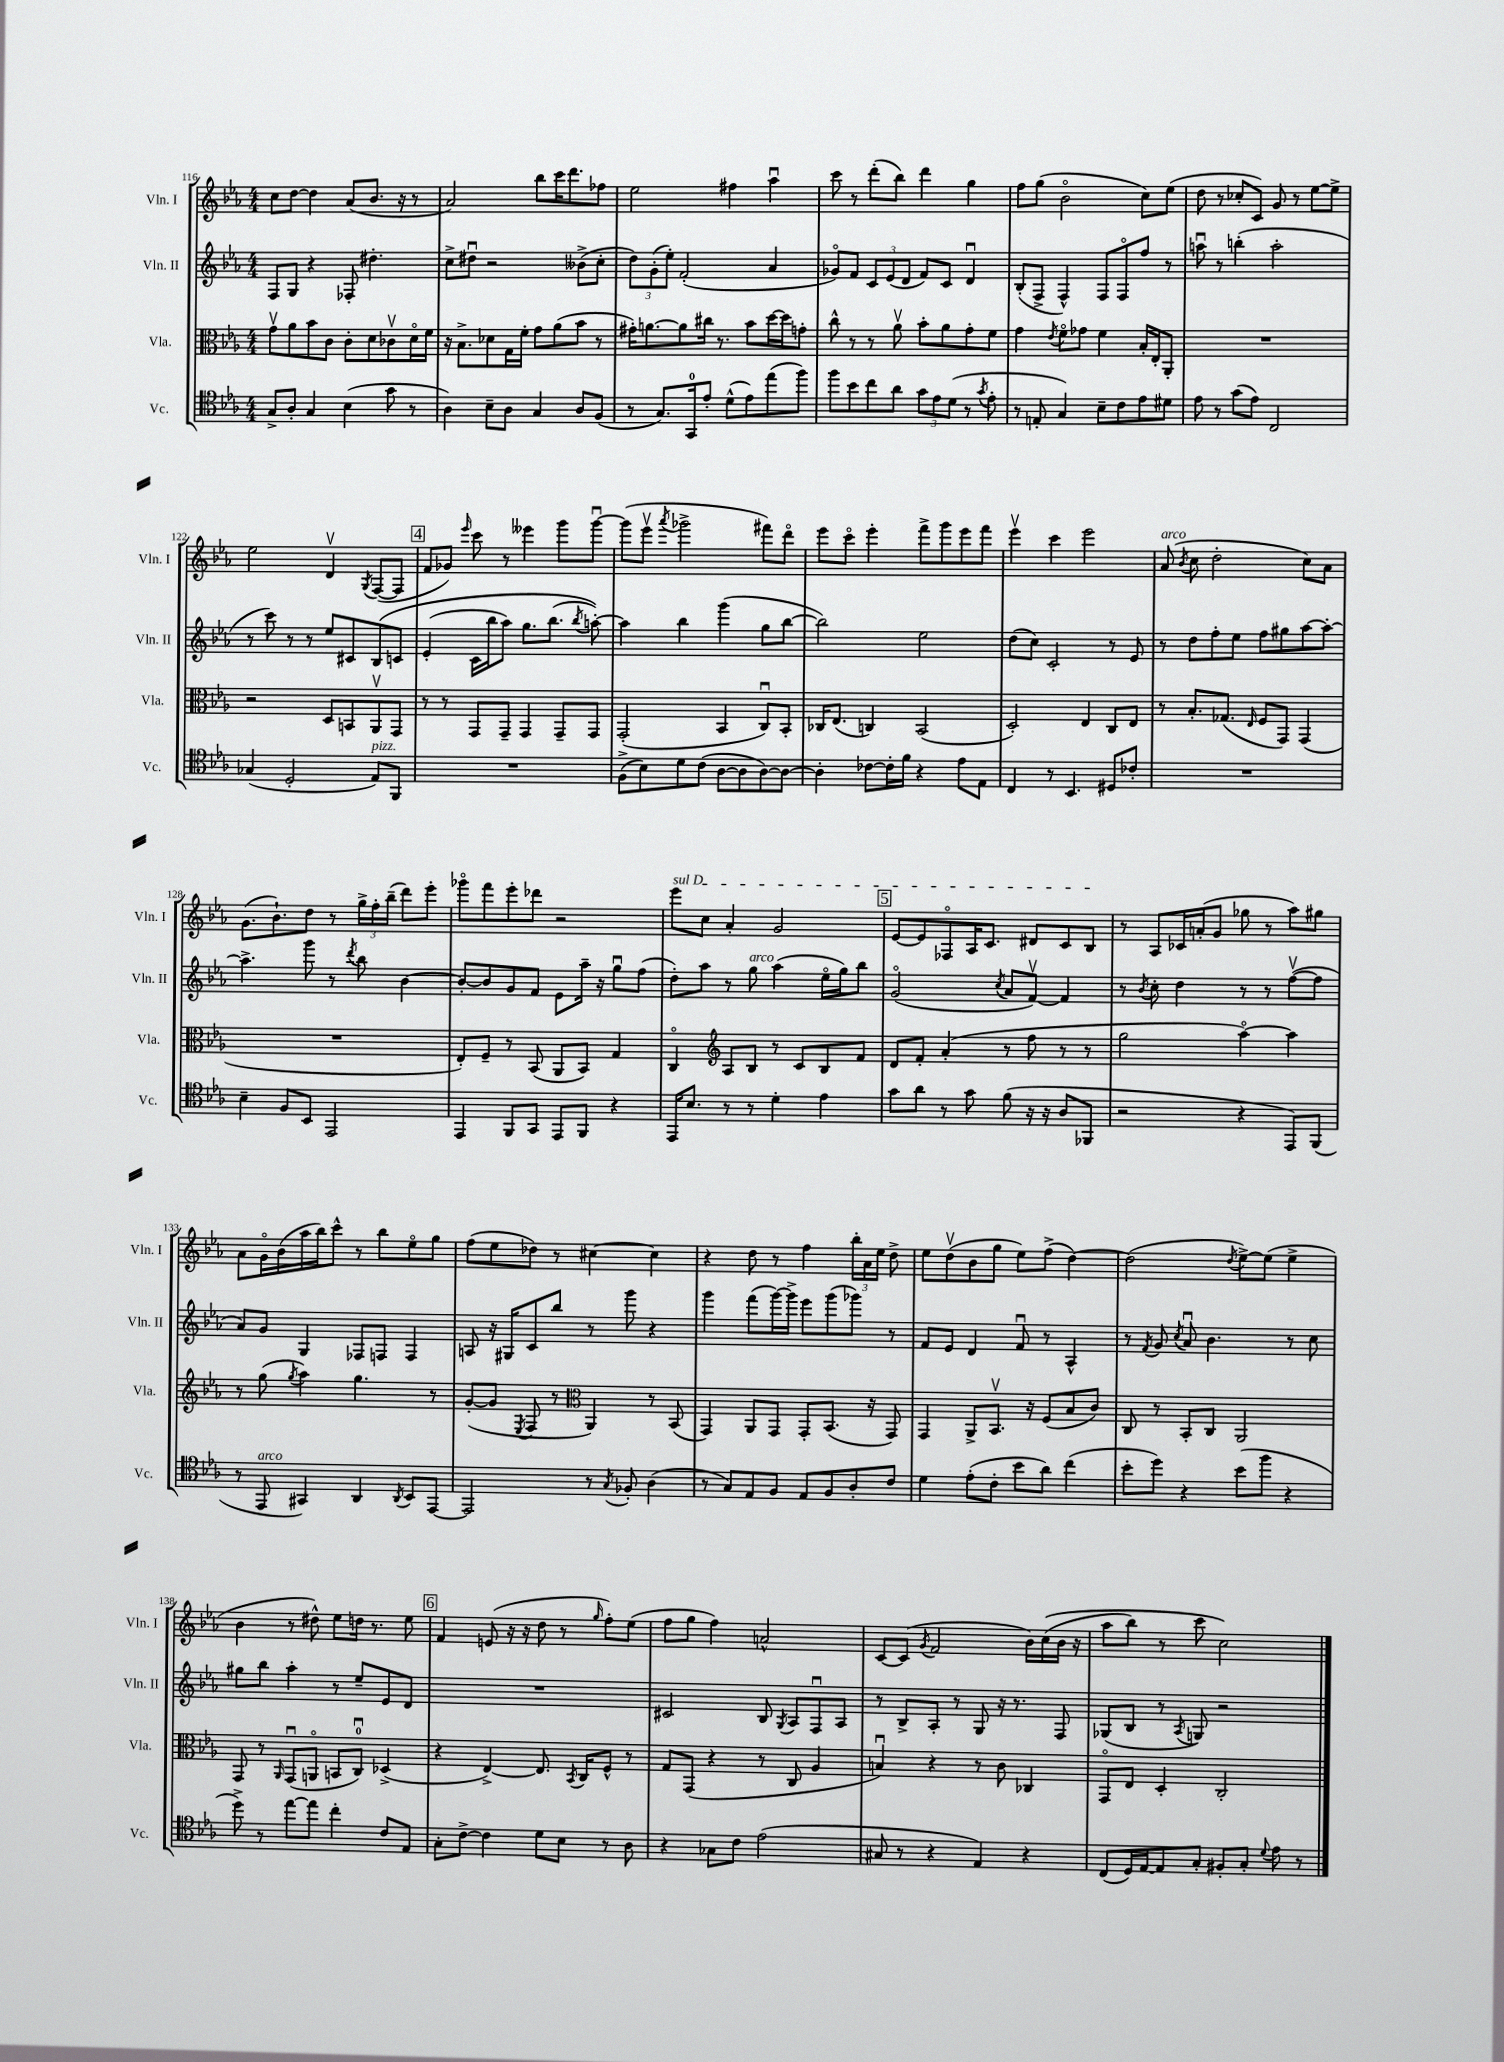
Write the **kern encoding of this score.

**kern	**kern	**kern	**kern
*part4	*part3	*part2	*part1
*staff4	*staff3	*staff2	*staff1
*I"Vc.	*I"Vla.	*I"Vln. II	*I"Vln. I
*I'Vc.	*I'Vla.	*I'Vln. II	*I'Vln. I
*clefC4	*clefC3	*clefG2	*clefG2
*k[b-e-a-]	*k[b-e-a-]	*k[b-e-a-]	*k[b-e-a-]
*M4/4	*M4/4	*M4/4	*M4/4
=116	=116	=116	=116
8G^/L	8gv\L	8F/L	8cc\L
8A-'/J	8a-\	8G/J	[8dd\J
4G/	8b-\	4r	4dd\]
.	8c\J	.	.
(4B-\	8c'\L	8F-X'/	(8a-/L
.	8d\	4.dd#X'\	8.b-/J
8g\	8c-Xv\	.	.
.	.	.	16r
8r	16d\L	.	8r
.	16f\JJ	.	.
=117	=117	=117	=117
4A-\)	16r	8cc^\L	2a-/)
.	8.B-^\L	.	.
.	.	8dd#Xu\J	.
8B-~\L	8d-X\	2r	.
8A-\J	16G\L	.	.
.	16f'\JJ	.	.
4G/	8g\L	.	8bb-\L
.	(8a-\	.	16ccc\K
.	.	.	8.ddd\
8A-/L	8b-\J	(8b--X^\L	.
(8F/J	8r	8cc'\J	8ff-X\J
=118	=118	=118	=118
8r	16g#X'\KL)	12dd\L)	2ee-\
.	[8.an\	.	.
.	.	(12g'\	.
8.G/L)	.	.	.
.	.	12ee-'\J)	.
.	8a\]	(2f'/	.
16GG/k	.	.	.
8e-'/J	16cc#X\Jk	.	.
.	8.r	.	.
(8d^^\L	.	.	4ff#X\
8e-\)	8b-\L	.	.
(8ee-\	[16dd\L	4a-/	4aa-u\
.	16dd\J]	.	.
8ff\J)	8gn'\J	.	.
=119	=119	=119	=119
8ff\L	8cc^^\	8g-X/L)	8ccc\
8b-\	8r	8f/J	8r
8cc\	8r	12c/L	(8ddd'\L
.	.	(12e-/	.
8a-\J	8a-v\	.	8bb-\J)
.	.	12d/J	.
12g\L	8b-'\L	8f/L)	4ddd\
12e-\	.	.	.
.	8a-\	8c/J	.
(12d\J	.	.	.
8r	8g'\	4du/	4gg\
8qg/	.	.	.
8e-'\	8f\J	.	.
=120	=120	=120	=120
8r	4g\	(8B-'/L	8ff\L
8En'/	.	8F^/J	(8gg\J
.	8qe-/	.	.
4G/)	8f\L	4F^^/)	2b-\
.	8g-X\J	.	.
8B-~\L	4f\	8F/L	.
8c\	.	8F/	.
8e-\	16B-'/LL	8ff/J	8cc\L)
.	16E-'/J	.	.
8d#X\J	8AA-'/J	8r	(8ee-\J
=121	=121	=121	=121
8e-\	1r	8aanu\	8dd\
8r	.	8r	8r
(8g\L	.	(4bbn'\	8cc-X'/L
8e-\J)	.	.	8c/J)
2C/	.	2aa'\	8g/
.	.	.	8r
.	.	.	[8ee-\L
.	.	.	8ee-^\J]
!!LO:LB:g=z
=122	=122	=122	=122
(4G-X/	2r	8r	2ee-\
.	.	8ccc\)	.
2D'/	.	8r	.
.	.	8r	.
.	8D/L	8ee-/L	4dv/
.	8BBn/	8c#X/	.
.	.	.	8qG/
!LO:TX:a:i:t=pizz.	!	!	!
8E-/L)	8AA-v/	(8B-/	([8F/L
8FF/J	8GG/J	8cn/J	8F/J]
!!LO:REH:place=s1:t=4
=123	=123	=123	=123
1r	8r	(4e-'/	8f/L
.	8r	.	8g-X/J)
.	.	.	16qqeee-/
.	8GG/L	16c\LL	8ccc\
.	.	16bb-\J	.
.	8GG~/J	8aa-\J)	8r
.	4GG/	8.gg\L	4eee--X\
.	.	(8.bb-\J	.
.	8GG~/L	.	8ggg\L
.	.	8qbb-/	.
.	8GG/J	[8aan'\))	[8gggu\J
=124	=124	=124	=124
(8F^\L	(2GG'/	4aa\]	(8ggg\L]
8B-\)	.	.	8eee-v\J
.	.	.	8qaaa-/
8d\	.	4bb-\	2ggg-X^\
(8c\J	.	.	.
[8A-\L	4BB-/	(4ggg\	.
8A-\]	.	.	.
[8A-\)	8Cu/L)	8gg\L	8fff#X\L)
8A-\J_	8BB-'/J	[8bb-\J	8ddd\J
=125	=125	=125	=125
4A-'\]	16C-X/KL	2bb-\])	8eee-\L
.	(8.E-/J	.	.
.	.	.	8ccc\J
[8c-X\L	4Cn/)	.	4eee-'\
16c-'\L]	.	.	.
16f\JJ	.	.	.
4r	(2BB-/	2ee-\	8fff^\L
.	.	.	8ggg\
8e-\L	.	.	8eee-\
8E-\J	.	.	8fff\J
=126	=126	=126	=126
4C/	2D'/)	(8dd\L	4eee-v\
.	.	8cc\J)	.
8r	.	2c'/	4ccc\
4.BB-/	.	.	.
.	4E-/	.	2eee-\
8D#X/L	8C/L	8r	.
8c-X'/J	8E-/J	8e-/	.
=127	=127	=127	=127
!	!	!	!LO:TX:a:i:t=arco
1r	8r	8r	(8a-/
.	.	.	8qb-/
.	8.B-'/L	8dd\L	8cc\
.	.	8ff'\	2dd'\
.	(8.G-X/J	.	.
.	.	8ee-\J	.
.	16qqE-/	.	.
.	8F/L	8ff\L	.
.	8GG/J)	8gg#X\	.
.	(4GG/	[8aa-\	8cc\L)
.	.	8aa-'\J_	8a-\J
!!LO:LB:g=z
=128	=128	=128	=128
4B-~\	1r	4.aa-^\]	(8.g\L
.	.	.	8.b-`\)
8F/L	.	.	.
8BB-/J	.	8ggg\	8dd\J
2EE-/	.	8r	8r
.	.	8qddd/	.
.	.	8bb-\	24gg^\LL
.	.	.	24ff'\
.	.	.	(24bb-~\JJ
.	.	[4b-\	8ddd\L)
.	.	.	8eee-'\J
=129	=129	=129	=129
4EE-/	8E-'/L)	8b-'/L_	8ggg-X\L
.	8F~/J	8b-/]	8fff\
8FF/L	8r	8g/	8eee-'\
8GG/J	(8BB-/	8f/J	8ddd-X\J
8EE-/L	8AA-/L	8e-\L	2r
8FF/J	8BB-/J)	16aa-~\Jk	.
.	.	16r	.
4r	4G/	8ggu\L	.
.	.	(8ff\J	.
=130	=130	=130	=130
!	!	!	!LO:TX:a:i:t=sul D
16EE-/KL	4C/	8dd'\L)	8eee-\L
8.B-/J	.	.	.
.	.	8aa-\J	8cc\J
*	*clefG2	*	*
8r	8A-/L	8r	4a-'/
!	!	!LO:TX:a:i:t=arco	!
8r	8B-/J	8gg\	.
4d'\	8r	(4aa-\	2g/
.	8c/L	.	.
4e-\	8B-/	16ee-\LL	.
.	.	16gg\J)	.
.	8f/J	8bb-\J	.
!!LO:REH:place=s1:t=5
=131	=131	=131	=131
8g\L	8d/L	(2g/	[8e-/L
8a-\J	8f'/J	.	8e-/]
8r	(4a-'/	.	8F-X/
8g\	.	.	16A-/K
.	.	.	8.c/J
.	.	8qcc/	.
(8f\	8r	8a-/L	.
16r	8ff\	[8fv/J)	8d#X/L
16r	.	.	.
8A-/L	8r	4f/]	8c/
8FF-X/J	8r	.	8B-/J
=132	=132	=132	=132
2r	2gg\	8r	8r
.	.	8qb-/	.
.	.	8cc'\	8A-/L
.	.	4dd\	16c-X/L
.	.	.	(16an'/J
.	.	.	8g/J
4r	[4aa-\)	8r	8gg-X\
.	.	8r	8r
8EE-/L)	4aa-\]	([8ffv\L	8aa-\L)
(8FF/J	.	8ff\J]	8gg#X\J
!!LO:LB:g=z
=133	=133	=133	=133
8r	8r	8a-/L)	8a-\L
!LO:TX:a:i:t=arco	!	!	!
8EE-/	(8gg\	8g/J	16g\L
.	.	.	(16b-\
.	8qgg/	.	.
4GG#X/)	4aa-\)	4G/	16aa-\
.	.	.	16bb-\J)
.	.	.	8ccc^^\J
4AA-/	4.gg\	8F-X/L	8r
.	.	8Fn/J	8bb-\L
8qAA-/	.	.	.
8BB-/L	.	4F/	8ee-\
[8EE-/J	8r	.	8gg\J
=134	=134	=134	=134
2EE-/]	([8g'/L	8An/	(8ff\L
.	8g/J]	16r	8ee-\
.	.	16G#X/KL	.
.	8qE-/	.	.
.	8F/	8c/	8dd-X\J)
.	8r	8bb-/J	8r
*	*clefC3	*	*
8r	4AA-/)	8r	[4cc#X\
8qG/	.	.	.
8F-X'/	.	8ggg\	.
(4A-\	8r	4r	4cc#\]
.	(8BB-/	.	.
=135	=135	=135	=135
8r	4GG/)	4ggg\	4r
8G/L)	.	.	.
8E-/	8AA-/L	(8fff\L	8dd\
8F/J	8GG/J	[16ggg\L)	8r
.	.	16ggg^\JJ]	.
8E-/L	8GG'/L	8eee-\L	4ff\
8F/	(8.BB-/J	(8ggg\	.
8A-'/	.	8ggg-X\J)	24bb-'\LL
.	.	.	24a-\
.	16r	.	.
.	.	.	24ee-\JJ
8c/J	8GG/)	8r	8dd^\
=136	=136	=136	=136
4d\	4GG/	8f/L	8ee-\L
.	.	8e-/J	(8ddv\
(8e-'\L	8AA-^/L	4d/	8b-\
8c'\J	8.BB-v/J	.	8gg\J
8b-\L	.	8fu/	8ee-\L)
.	16r	.	.
8a-\J)	(8F/L	8r	(8ff^\J
(4cc\	8B-/	4A-^^/	[4dd\)
.	8c/J)	.	.
=137	=137	=137	=137
8b-'\L	8C/	8r	(2dd\]
.	.	8qf/	.
8dd\J)	8r	8g/	.
.	.	8qcc/	.
4r	8BB-'/L	8a-u/	.
.	8C/J	4.b-\	.
.	.	.	8qdd/
(8b-\L	2AA-/	.	[8ee-^\L)
8ff\J	.	.	(8ee-\J]
4r	.	8r	4ee-^\
.	.	8cc\	.
!!LO:LB:g=z
=138	=138	=138	=138
8dd^\)	8GG/	8gg#X\L	4b-\
8r	8r	8bb-\J	.
.	16qqAA-/	.	.
[8ee-\L	(8GGu/L	4aa-'\	8r
8ee-\J]	8AAn/J	.	8dd#X^^\)
4cc'\	8BBn/L	8r	8ee-\L
.	8Cu/J)	8ee-~/L	16ddn\Jk
.	.	.	8.r
8c/L	(4D-X^/	8e-/	.
8E-/J	.	8d/J	8ee-\
!!LO:REH:place=s1:t=6
=139	=139	=139	=139
8G'\L	4r	1r	4f/
[8c^\J	.	.	.
4c\]	[4E-^/)	.	(8en/
.	.	.	16r
.	.	.	16r
8d\L	8.E-/]	.	8dd\
8B-\J	.	.	8r
.	8qBB-/	.	.
.	16C/KL	.	.
.	.	.	16qqgg/
8r	8F^^/J	.	8ff'\L)
8A-\	8r	.	(8ee-\J
=140	=140	=140	=140
4r	8G/L	2c#X/	8ff\L
.	(8GG/J	.	8gg\J
8G-X\L	4r	.	4ff\)
8c\J	.	.	.
(2e-\	8r	8B-/	2an^^/
.	.	8qG/	.
.	8C/	8A-/L	.
.	4A-/	8Fu/	.
.	.	8A-/J	.
=141	=141	=141	=141
8G#X/	4Bnu/)	8r	[8c/L
8r	.	8B-^/L	(8c/J]
.	.	.	8qg/
4r	4r	8A-'/J	2f/
.	.	8r	.
4E-/)	8r	8G/	.
.	8c\	16r	.
.	.	8.r	.
4r	4C-X/	.	16b-\LL)
.	.	.	((16cc\
.	.	8F/	16b-\JJ
.	.	.	16r
=142	=142	=142	=142
(8C/L	8GG/L	(8G-X/L	8aa-\L
16D/L)	8E-/J	8B-/J	8bb-\J)
[16E-/J	.	.	.
8E-/]	4D'/	8r	8r
.	.	8qA-/	.
8G'/J	.	8Gn/)	8ccc\
8F#X'/L	2C'/	2r	2cc\)
8G'/J	.	.	.
8qqd/	.	.	.
8e-\	.	.	.
8r	.	.	.
==	==	==	==
*-	*-	*-	*-
